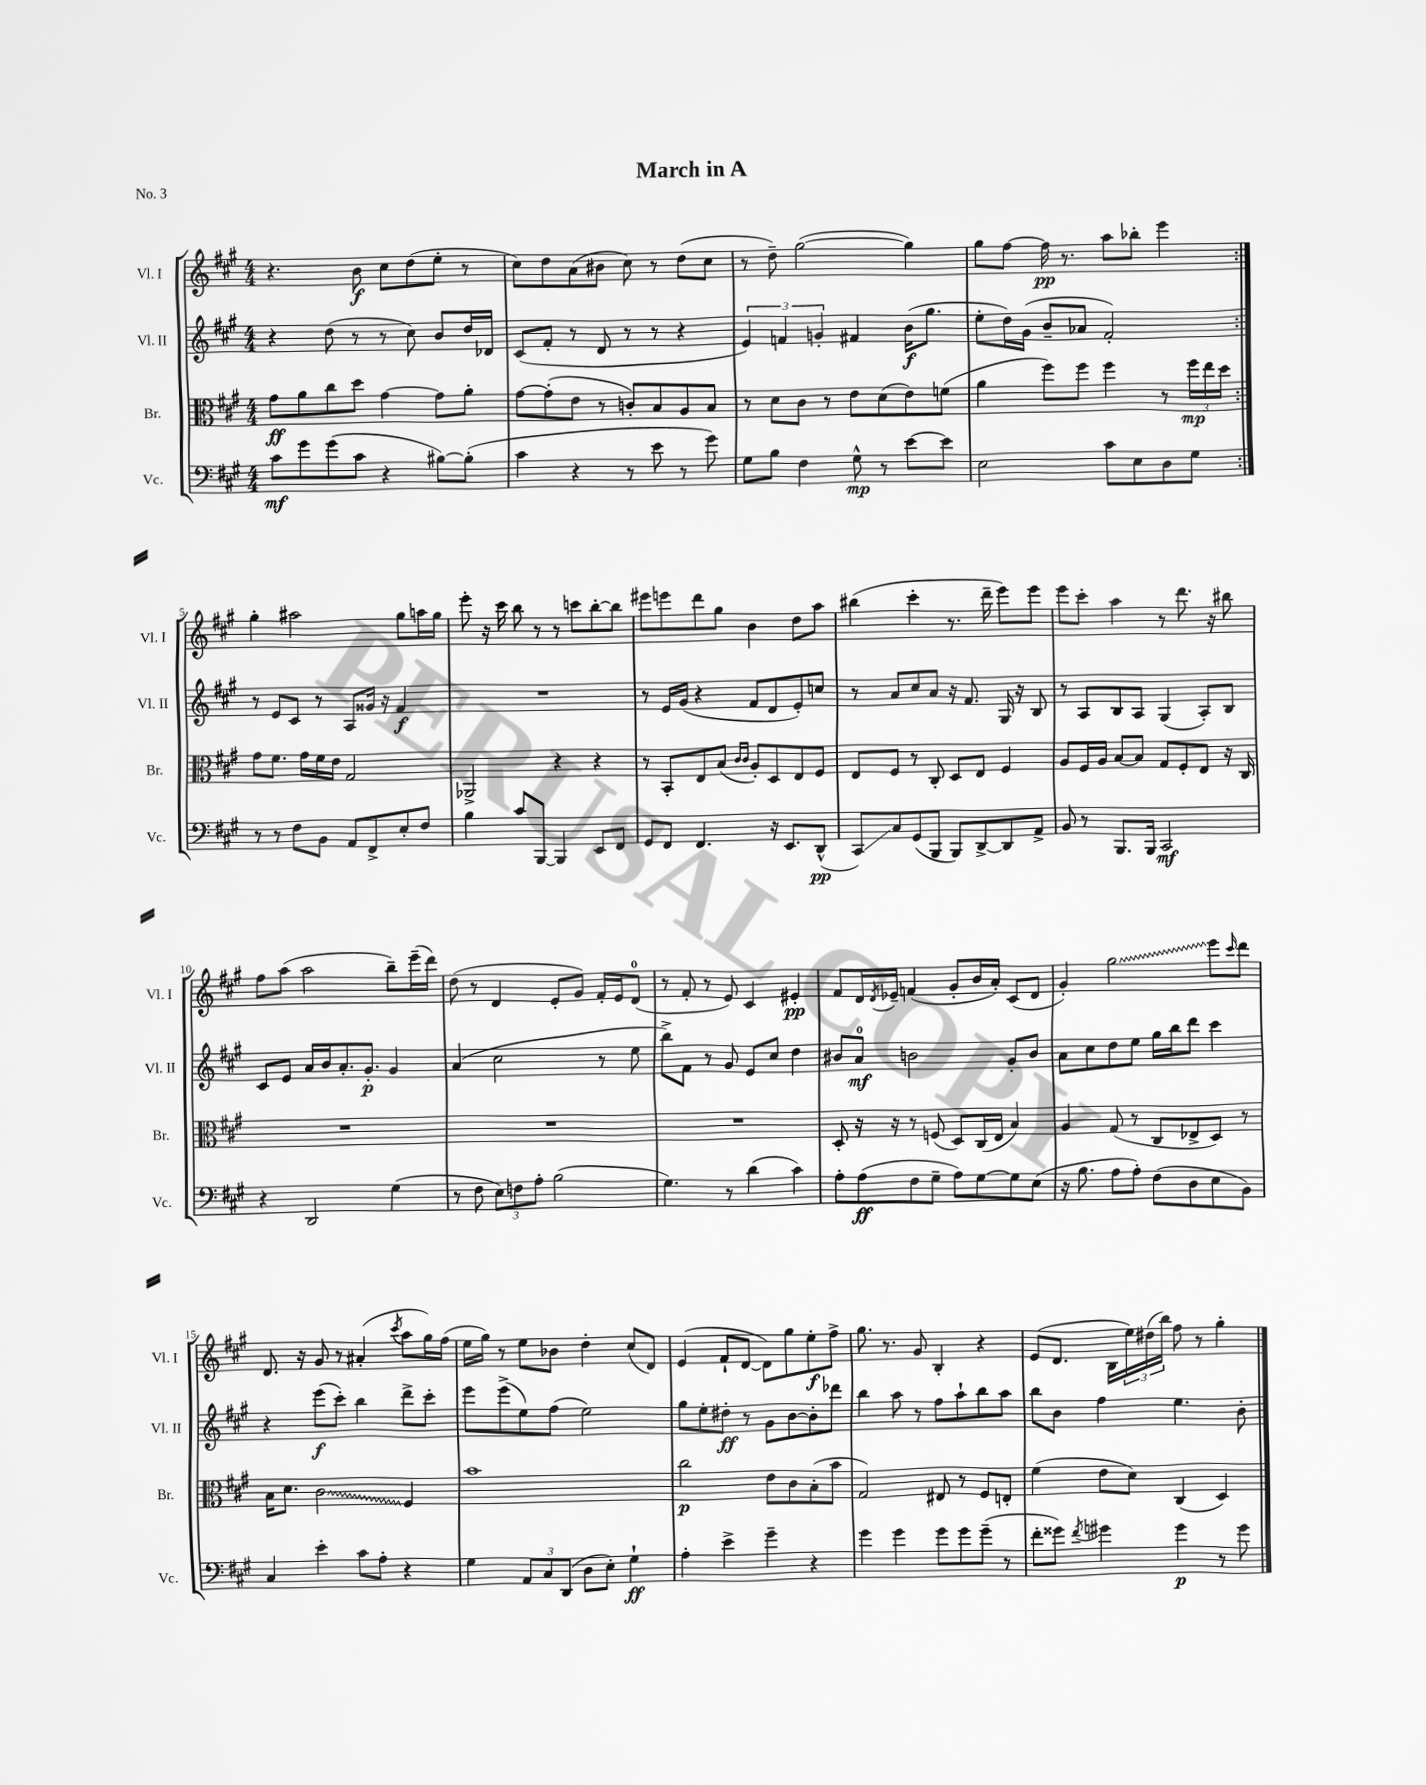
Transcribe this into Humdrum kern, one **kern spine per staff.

**kern	**kern	**kern	**kern
*staff4	*staff3	*staff2	*staff1
*clefF4	*clefC3	*clefG2	*clefG2
*k[f#c#g#]	*k[f#c#g#]	*k[f#c#g#]	*k[f#c#g#]
*M4/4	*M4/4	*M4/4	*M4/4
8c#\L	8g#\L	4r	4.r
8g#\	8a\	.	.
(8g#\	8cc#\	(8dd\	.
8c#\J	8dd\J	8r	8b\
4r	[4g#\	8r	8cc#\L
.	.	8cc#\)	(8dd\
[8B#\L)	8g#\]L	8b/L	8ee'\J
(8B#'\]J	8a'\J	16dd/L	8r
.	.	16d-/JJ	.
=	=	=	=
4c#\	[8g#\L	(8c#/L	8cc#\L)
.	(8g#'\]	8f#'/J	8dd\
4r	8e\J	8r	(8a\
.	8r	8d/	8b#\J
8r	8c'/L)	8r	8cc#\)
8e\	8B/	8r	8r
8r	8A/	4r	(8dd\L
8g#\)	8B/J	.	8cc#\J
=	=	=	=
8G#\L	8r	6e/)	8r
8B\J	8d\L	.	8dd~\)
.	.	6f/	.
4F#\	8c#\J	.	([2gg#\
.	.	6g'/	.
.	8r	.	.
8G#^^\	8e\L	4f#/	.
8r	(8d\	.	.
[8e\L	8e\)	(16b\LK	4gg#\])
.	.	8.gg#\J	.
8e\]J	(8f\J	.	.
=	=	=	=
2E\	4a\	8ee'\L	8gg#\L
.	.	16dd\L)	[8ff#\J
.	.	(16g#\JJ	.
.	8ff#\L)	8b~/L	16ff#\]
.	.	.	8.r
.	8ff#\J	8a-/J	.
8c#\L	4ff#\	2f#'/)	8aa\L
8E\	.	.	8bb-'\J
8D\	8r	.	4eee\
8G#\J	24ff#\LL	.	.
.	24ee\	.	.
.	24dd\JJ	.	.
=:|!	=:|!	=:|!	=:|!
8r	8g#\L	8r	4gg#'\
8r	8.f#\J	8e/L	.
8F#\L	.	8c#/J	2aa#\
.	16g#\LL	.	.
8BB\J	16f#\	8r	.
.	16e\JJ	.	.
8AA/L	2G#/	8A/L	.
8FF#^/	.	16g##/Jk	.
.	.	16r	.
8E'/	.	4f#/	8gg#\L
8F#/J	.	.	16aa\L
.	.	.	16gg#\JJ
=	=	=	=
4B\	2AA-^/	1r	8eee'\
.	.	.	16r
.	.	.	16ccc#\
8c#/L	.	.	8bb\
[8BBB/J	.	.	8r
4BBB/]	4r	.	8r
.	.	.	8ccc\L
8EE/L	4r	.	[8bb'\
8FF#/J	.	.	8bb\]J
=	=	=	=
8GG#/L	8r	8r	8eee#\L
8FF#/J	8BB'/L	16e/LL	8eee\
.	.	(16g#/JJ	.
4.FF#/	8E/	4r	8ddd\
.	(8B/J	.	8gg#\J
.	16qqc#/LL	.	.
.	16qqc#/JJ	.	.
.	8A'/L)	8f#/L	4b\
16r	8D/	8d/	.
8.EE/L	.	.	.
.	8E/	8e'/)	8dd\L
(8DD^^/J	8F#/J	8cc/J	8aa\J
=	=	=	=
8CC#/L)	8E/L	8r	(4bb#\
8C#/	8F#/J	8a/L	.
(8GG#/	8r	8cc#/	4ccc#'\
8BBB/J	8C#'/	8a/J	.
8BBB/L)	8D/L	16r	8.r
.	.	8.f#/	.
[8DD^/	8E/J	.	.
.	.	.	16ddd~\
8DD/]	4F#/	16G#/	8eee\L)
.	.	16r	.
8AA^/J	.	8B/	8eee\J
=	=	=	=
8BB/	8A/L	8r	8eee\L
8r	16F#/L	8A/L	8ccc#'\J
.	16A/JJ	.	.
8.BBB/L	[8B/L	8B/	4aa\
.	8B/]J	8A/J	.
16BBB/Jk	.	.	.
2CC#/	8G#/L	(4G#/	8r
.	8F#'/	.	8.ddd\
.	8E/J	8A'/L)	.
.	.	.	16r
.	16r	8B/J	8bb#\
.	16C#/	.	.
=	=	=	=
4r	1r	8c#/L	8ff#\L
.	.	8e/J	(8aa\J
2DD/	.	16a/LL	2aa\
.	.	16b/J	.
.	.	8.a'/	.
.	.	8.g#'/J	.
(4G#\	.	4g#/	8bb~\L)
.	.	.	(16eee~\L
.	.	.	16ddd\JJ)
=	=	=	=
8r	1r	(4a/	(8dd\
8F#\	.	.	8r
12E\L)	.	2cc#\	4d/
12F\	.	.	.
12A'\J	.	.	.
(2B\	.	.	8e'/L
.	.	.	8g#/J)
.	.	8r	16f#'/LL
.	.	.	16e/J
.	.	8ee\	(8d/J
=	=	=	=
4.G#\)	1r	8bb^\L)	8r
.	.	8f#\J	8f#'/
.	.	8r	8r
8r	.	8g#/	8e/)
(4d\	.	8e/L	4c#/
.	.	8cc#/J	.
4c#\)	.	4dd\	4e#'/
=	=	=	=
8A'\L	8D'/	8b#/L	8f#/L
(8A\	16r	8a/J	16d/L
.	.	.	8qd/
.	16r	.	16e-~/JJ
8F#\	8r	2b\	(4f/
8G#~\J	(8F/	.	.
8A\L)	8D/L)	.	8g#'/L
[8G#\	(16C#/L	.	16b/L
.	16E/JJ	.	16a'/JJ)
8G#\]	4B/)	8g#'/L	(8c#/L
(8E\J	.	8b/J	8d/J
=	=	=	=
16r	4A/	8a\L	4g#'/)
8.B\	.	.	.
.	.	8cc#\	.
8A\L	(8G#/	8dd\	2gg#\
8A'\J)	8r	8ee\J	.
(8F#\L	8C#/L	16gg#\LL	.
.	.	16bb\J	.
8D\	8E-^/	8ddd\J	.
8E\	8D/J)	4ccc#\	8eee\L
.	.	.	16qqccc#/
8BB\J)	8r	.	8ddd\J
=	=	=	=
4C#/	16B\LK	4r	8.d/
.	8.d\J	.	.
.	.	.	16r
4e'\	2c#\	(8eee\L	8g#/
.	.	8ccc#'\J)	8r
8c#\L	.	4bb\	(4a#'/
8A'\J	.	.	.
.	.	.	8qccc#/
4r	4F#/	8ddd^\L	8aa\L
.	.	8ccc#'\J	16gg#\L)
.	.	.	(16ff#\JJ
=	=	=	=
4G#\	1b	8eee\L	16ee\LL
.	.	.	16gg#\JJ)
.	.	(8eee^\	8r
12AA/L	.	8ee\)	8ee\L
12C#/	.	.	.
.	.	(8ff#\J	8b-\J
(12DD/J	.	.	.
8D\L	.	2ee\)	4dd'\
8E'\J)	.	.	.
4G#`\	.	.	(8cc#/L
.	.	.	8d/J)
=	=	=	=
4A'\	2cc#\	8gg#\L	(4e/
.	.	8ee'\	.
4e^\	.	8dd#'\J	8f#`/L
.	.	8r	[8d/J
4g#~\	8e\L	8g#\L	8d\]L)
.	8c#\	[8b\	8gg#\
4r	(8B'\	8b'\]	8ee'\
.	8b\J	8ddd-\J	8ff#^\J
=	=	=	=
4g#\	2G#/)	4bb\	8.gg#\
.	.	.	8.r
4g#\	.	8aa\	.
.	.	8r	8g#/
8g#\L	8E#/	8ff#\L	4B'/
8g#\	8r	8aa`\	.
(8g#~\J	8F#/L	8bb\	4r
8r	8E'/J	8aa\J	.
=	=	=	=
8f#'\L	(4f#\	8bb\L	(8e/L
8g##\J)	.	8b\J	8.d/J
8qf#/	.	.	.
4g#\	8e\L	4ff#\	.
.	.	.	16B\LL
.	8d\J)	.	24ee\)
.	.	.	(24dd#\
.	.	.	24bb\JJ)
4g#\	(4C#/	4.ee\	8ff#\
.	.	.	8r
8r	4D/)	.	4gg#'\
8g#\	.	8b'\	.
==	==	==	==
*-	*-	*-	*-
